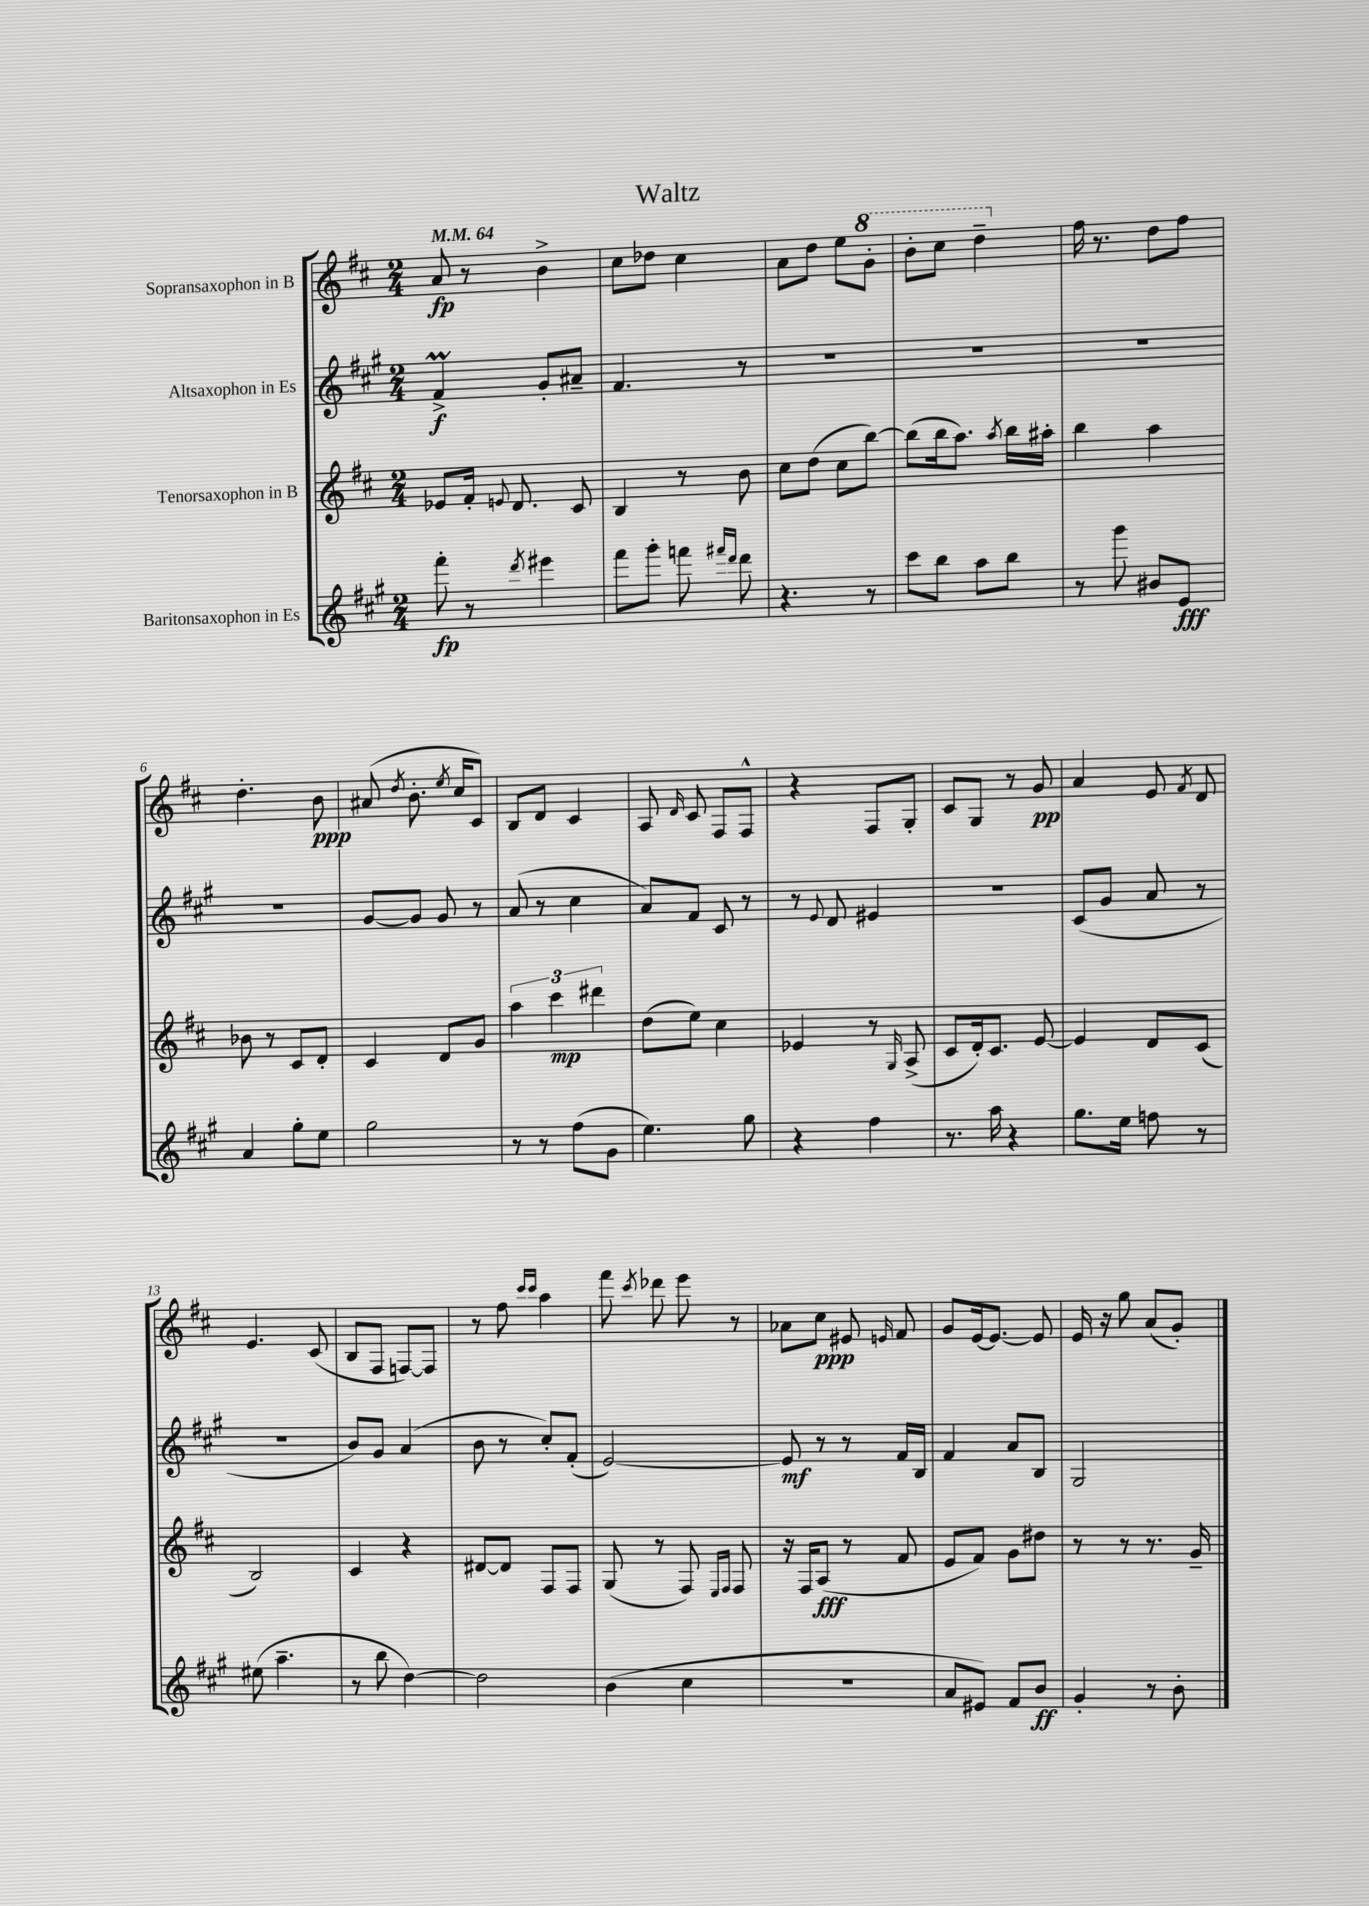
\header { title = "Waltz" }
<<
\new StaffGroup <<
\new Staff = "s0" \with { instrumentName = "Sopransaxophon in B" } {
    \clef treble \key d \major \numericTimeSignature \time 2/4 \tempo 4 = 64
    \autoBeamOff a'8\fp r8 b'4-> |
    cis''8[ des''8] cis''4 |
    a'8[ d''8] e''8[ \ottava #1 g''8]-. |
    b''8[-. cis'''8] d'''4-- \ottava #0 |
    fis''16 r8. d''8[ fis''8] |
    d''4.-. b'8\ppp |
    ais'8( \acciaccatura { d''8 } b'8.-. \acciaccatura { e''8 } cis''16[ cis'8]) |
    b8[ d'8] cis'4 |
    a8 \grace { d'16 } cis'8 fis8[ fis8]-^ |
    r4 fis8[ g8]-. |
    cis'8[ g8] r8 g'8\pp |
    a'4 e'8 \acciaccatura { fis'8 } d'8 |
    e'4. cis'8( |
    b8[ fis8] f8[~) f8] |
    r8 fis''8 \grace { cis'''16[ cis'''16] } a''4 |
    fis'''8 \acciaccatura { cis'''8 } des'''8 e'''8 r8 |
    aes'8[ cis''8]\ppp eis'8 \grace { e'16 } fis'8 |
    g'8[ e'16~ e'8.]~ e'8 |
    e'16 r16 g''8 a'8[( g'8]-.) \bar "|." |
}
\new Staff = "s1" \with { instrumentName = "Altsaxophon in Es" } {
    \clef treble \key a \major \numericTimeSignature \time 2/4
    \autoBeamOff fis'4->\prall\f gis'8[-. ais'8]-- |
    fis'4. r8 |
    R2 |
    R2 |
    R2 |
    R2 |
    gis'8[~ gis'8] gis'8 r8 |
    a'8( r8 cis''4 |
    a'8[) fis'8] cis'8 r8 |
    r8 \appoggiatura { e'8 } d'8 eis'4 |
    R2 |
    cis'8[( gis'8] a'8 r8 |
    r2 |
    b'8[) gis'8] a'4( |
    b'8 r8 cis''8[-.) fis'8]-.( |
    e'2~) |
    e'8\mf r8 r8 fis'16[ b16] |
    fis'4 a'8[ b8] |
    gis2 \bar "|." |
}
\new Staff = "s2" \with { instrumentName = "Tenorsaxophon in B" } {
    \clef treble \key d \major \numericTimeSignature \time 2/4
    \autoBeamOff ees'8[ fis'16]-. \appoggiatura { e'8 } d'8. cis'8 |
    b4 r8 b'8 |
    cis''8[ d''8]( cis''8[ b''8]~) |
    b''8[( b''16 a''8.]) \acciaccatura { a''8 } b''16[ ais''16]-. |
    b''4 a''4 |
    bes'8 r8 cis'8[ d'8]-. |
    cis'4 d'8[ g'8] |
    \tuplet 3/2 { a''4 cis'''4\mp dis'''4 } |
    d''8[( e''8]) cis''4 |
    ees'4 r8 \grace { g16 } a8->( |
    cis'8[ d'16-.) cis'8.] e'8~ |
    e'4 d'8[ cis'8]( |
    b2) |
    cis'4 r4 |
    dis'8[~ dis'8] fis8[ fis8] |
    g8( r8 fis8) \grace { e16[ fis16] } fis8 |
    r16 fis16[ a8]\fff( r8 fis'8 |
    e'8[ fis'8]) g'8[ dis''8] |
    r8 r8 r8. g'16-- \bar "|." |
}
\new Staff = "s3" \with { instrumentName = "Baritonsaxophon in Es" } {
    \clef treble \key a \major \numericTimeSignature \time 2/4
    \autoBeamOff fis'''8-.\fp r8 \acciaccatura { d'''8 } eis'''4 |
    fis'''8[ gis'''8]-. f'''8 \grace { fis'''16[ d'''16] } d'''8 |
    r4. r8 |
    cis'''8[ b''8] a''8[ b''8] |
    r8 gis'''8 bis'8[ e'8]\fff |
    a'4 gis''8[-. e''8] |
    gis''2 |
    r8 r8 fis''8[( gis'8] |
    e''4.) gis''8 |
    r4 fis''4 |
    r8. a''16 r4 |
    gis''8.[ e''16] f''8 r8 |
    eis''8( a''4.-- |
    r8 b''8 d''4~) |
    d''2 |
    b'4( cis''4 |
    r2 |
    a'8[ eis'8]) fis'8[ b'8]\ff |
    gis'4-. r8 b'8-. \bar "|." |
}
>>
>>
